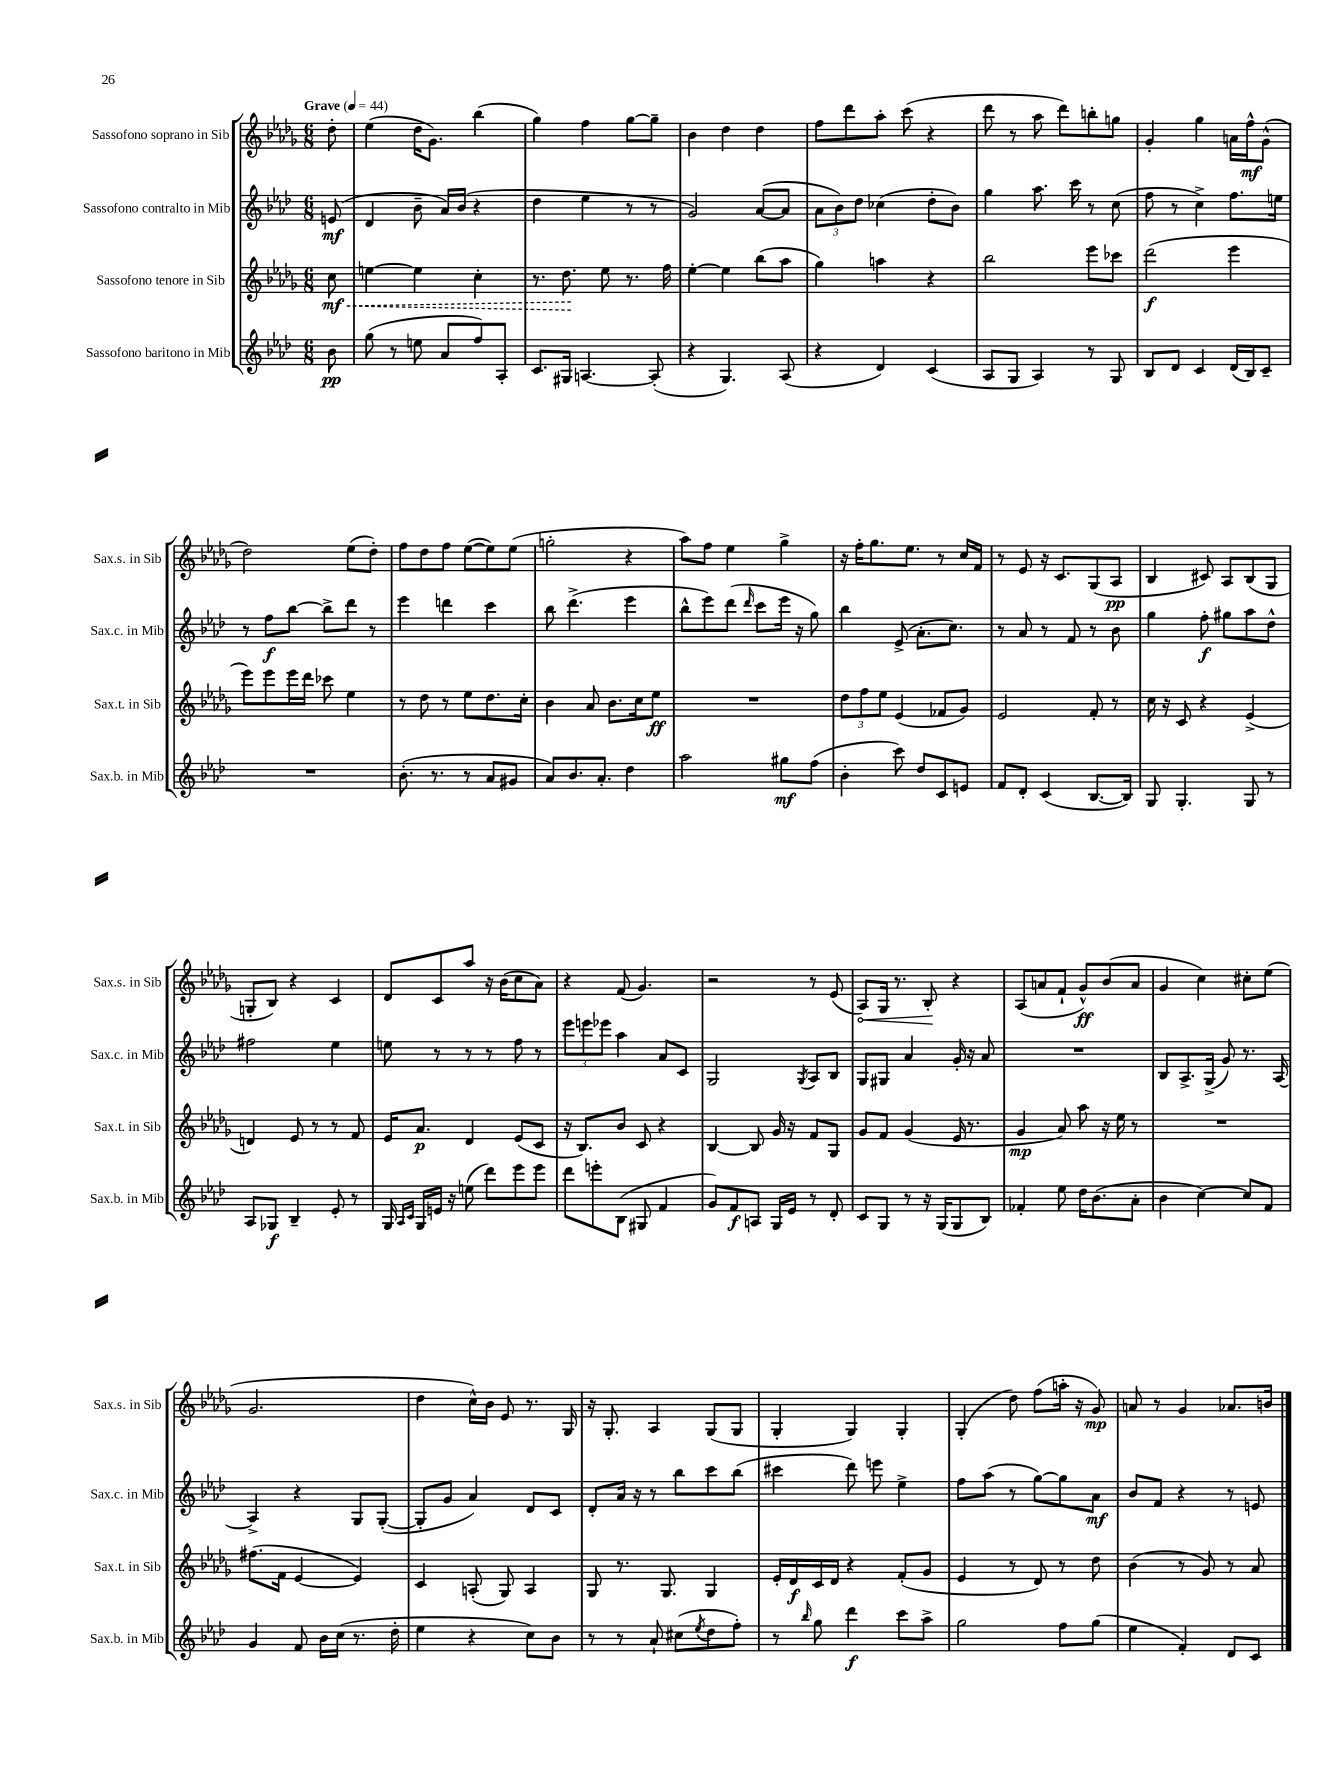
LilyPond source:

<<
\new StaffGroup <<
\new Staff = "s0" \with { instrumentName = "Sassofono soprano in Sib" shortInstrumentName = "Sax.s. in Sib" } {
    \clef treble \key des \major \numericTimeSignature \time 6/8 \partial 8 \tempo "Grave" 4 = 44
    des''8-. |
    ees''4( des''16 ges'8.) bes''4( |
    ges''4) f''4 ges''8~ ges''8-- |
    bes'4 des''4 des''4 |
    f''8 des'''8 aes''8-. c'''8( r4 |
    des'''8 r8 aes''8 des'''8) b''8-. g''8 |
    ges'4-. ges''4 a'16 f''16-^\mf ges'8-^( |
    des''2) ees''8( des''8-.) |
    f''8 des''8 f''8 ees''8~( ees''8) ees''8( |
    g''2-. r4 |
    aes''8) f''8 ees''4 ges''4-> |
    r16 f''16-. ges''8. ees''8. r8 c''16 f'16 |
    r8 ees'8 r16 c'8. ges8( aes8\pp |
    bes4 cis'8) aes8 bes8( ges8 |
    g8-. bes8) r4 c'4 |
    des'8 c'8 aes''8 r16 bes'16( c''8 aes'8) |
    r4 f'8( ges'4.) |
    r2 r8 ees'8( |
    \once \override Hairpin.circled-tip = ##t aes8\<) ges16 r8. bes8-.\! r4 |
    aes8( a'8 f'8-! ges'8-^\ff) bes'8( a'8 |
    ges'4 c''4) cis''8-. ees''8( |
    ges'2. |
    des''4 c''16-^) bes'16 ees'8 r8. ges16 |
    r16 ges8.-. aes4 ges8( ges8 |
    ges4-. ges4) ges4-. |
    ges4-.( des''8) f''8( a''16-. r16 ges'8\mp) |
    a'8 r8 ges'4 aes'8. b'16 \bar "|." |
}
\new Staff = "s1" \with { instrumentName = "Sassofono contralto in Mib" shortInstrumentName = "Sax.c. in Mib" } {
    \clef treble \key aes \major \numericTimeSignature \time 6/8 \partial 8
    e'8\mf( |
    des'4 bes'8-- aes'16) bes'16( r4 |
    des''4 ees''4 r8 r8 |
    g'2) aes'8~( aes'8 |
    \tuplet 3/2 { aes'8 bes'8) des''8 } ces''4( des''8-. bes'8) |
    g''4 aes''8. c'''16 r8 c''8( |
    f''8 r8 c''4->) f''8. e''16 |
    r8 f''8\f bes''8~ bes''8-> des'''8 r8 |
    ees'''4 d'''4 c'''4 |
    bes''8 des'''4.->( ees'''4 |
    bes''8-^ ees'''8) des'''8( \grace { des'''16 } c'''8 ees'''16 r16 g''8) |
    bes''4 ees'8->( aes'8.-. c''8.) |
    r8 aes'8 r8 f'8 r8 bes'8 |
    g''4 f''8-.\f gis''8 aes''8 des''8-^ |
    fis''2 ees''4 |
    e''8 r8 r8 r8 f''8 r8 |
    \tuplet 3/2 { ees'''8 e'''8 ees'''8 } aes''4 aes'8 c'8 |
    g2 \acciaccatura { g8 } aes8 bes8 |
    g8 gis8 aes'4 g'16-. r16 aes'8 |
    R2. |
    bes8 aes8.-> g16->( g'8) r8. aes16~ |
    aes4-> r4 g8 g8~-.( |
    g8-. g'8 aes'4) des'8 c'8 |
    des'8-. aes'16 r16 r8 bes''8 c'''8 bes''8( |
    cis'''4 des'''8) e'''8 ees''4-> |
    f''8 aes''8( r8 g''8~) g''8 aes'8\mf |
    bes'8 f'8 r4 r8 e'8 \bar "|." |
}
\new Staff = "s2" \with { instrumentName = "Sassofono tenore in Sib" shortInstrumentName = "Sax.t. in Sib" } {
    \clef treble \key des \major \numericTimeSignature \time 6/8 \partial 8
    \once \override Hairpin.style = #'dashed-line c''8\mf\< |
    e''4~ e''4 c''4-. |
    r8. des''8.\! ees''8 r8. f''16 |
    ees''4~-. ees''4 bes''8( aes''8 |
    ges''4) a''4 r4 |
    bes''2 ees'''8 ces'''8 |
    des'''2\f( ees'''4 |
    ees'''8) ees'''8 ees'''16 des'''16 ces'''8 ees''4 |
    r8 des''8 r8 ees''8 des''8. c''16-. |
    bes'4 aes'8 bes'8. c''16 ees''8\ff |
    R2. |
    \tuplet 3/2 { des''8 f''8 ees''8 } ees'4( fes'8 ges'8) |
    ees'2 f'8-. r8 |
    c''16 r16 c'8 r4 ees'4->( |
    d'4) ees'8 r8 r8 f'8 |
    ees'16 aes'8.\p des'4 ees'8( c'8 |
    r16 bes8.) bes'8 c'8 r4 |
    bes4~ bes8 ges'16 r16 f'8 ges8 |
    ges'8 f'8 ges'4( ees'16 r8. |
    ges'4\mp aes'8) aes''8 r16 ees''16 r8 |
    R2. |
    fis''8.( f'16 ees'4~ ees'4) |
    c'4 a8-.( ges8) a4 |
    ges8 r8. ges8. ges4 |
    ees'16-. des'16\f c'16 des'16 r4 f'8-.( ges'8 |
    ees'4 r8 des'8) r8 des''8 |
    bes'4( r8 ges'8) r8 aes'8 \bar "|." |
}
\new Staff = "s3" \with { instrumentName = "Sassofono baritono in Mib" shortInstrumentName = "Sax.b. in Mib" } {
    \clef treble \key aes \major \numericTimeSignature \time 6/8 \partial 8
    bes'8\pp |
    g''8( r8 e''8 aes'8 f''8) aes8-. |
    c'8. gis16 a4.~ a8-.( |
    r4 g4.) aes8( |
    r4 des'4) c'4( |
    aes8 g8 aes4) r8 g8 |
    bes8 des'8 c'4 des'16( bes16) c'8-- |
    R2. |
    bes'8.-.( r8. r8 aes'8 gis'8 |
    aes'8) bes'8. aes'8.-. des''4 |
    aes''2 gis''8\mf f''8( |
    bes'4-. c'''8) des''8 c'8 e'8 |
    f'8 des'8-. c'4( bes8.~ bes16) |
    g8 g4.-. g8 r8 |
    aes8 ges8\f bes4-- ees'8-. r8 |
    g16 \grace { aes16 c'16 } g16 e'16 r16 e''8( des'''8) ees'''8 ees'''8 |
    des'''8 e'''8-. bes8( gis8 f'4 |
    g'8) f'8\f a8 g16 ees'16 r8 des'8-. |
    c'8 g8 r8 r16 g16( g8 bes8) |
    fes'4-. ees''8 des''16 bes'8.( aes'8-. |
    bes'4 c''4~) c''8 f'8 |
    g'4 f'8 bes'16 c''16( r8. des''16-. |
    ees''4 r4 c''8) bes'8 |
    r8 r8 aes'8-! cis''8( \acciaccatura { ees''8 } des''8 f''8-.) |
    r8 \grace { bes''16 } g''8 des'''4\f c'''8 aes''8-> |
    g''2 f''8 g''8( |
    ees''4 f'4-.) des'8 c'8 \bar "|." |
}
>>
>>
\layout { \context { \Score \remove "Bar_number_engraver" } }
